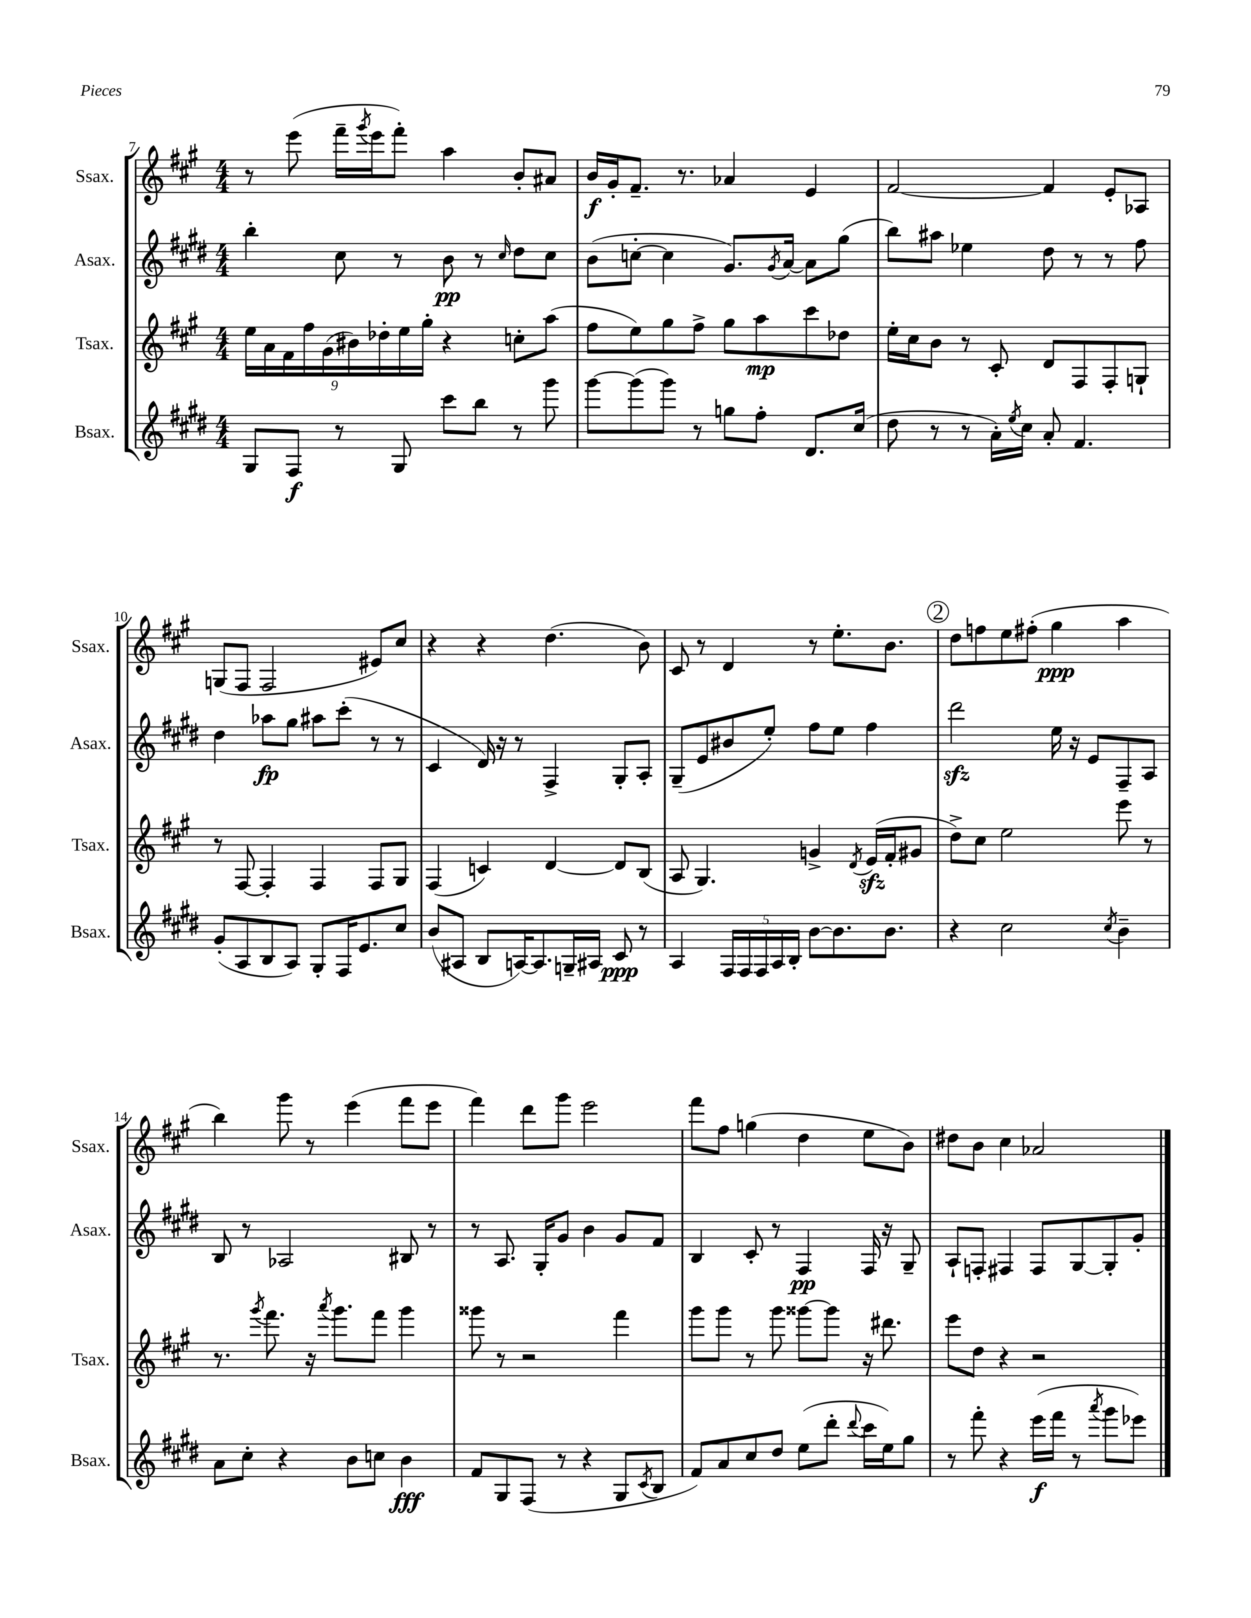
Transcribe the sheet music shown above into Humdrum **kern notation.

**kern	**kern	**kern	**kern
*staff4	*staff3	*staff2	*staff1
*clefG2	*clefG2	*clefG2	*clefG2
*k[f#c#g#d#]	*k[f#c#g#]	*k[f#c#g#d#]	*k[f#c#g#]
*M4/4	*M4/4	*M4/4	*M4/4
8G#	18ee	4bb'	8r
.	18a	.	.
.	18f#	.	.
8F#	.	.	(8eee
.	18ff#	.	.
.	(18g#	.	.
8r	.	8cc#	16fff#~
.	18b#)	.	.
.	.	.	8qggg#
.	.	.	16eee
.	18dd-'	.	.
8G#	.	8r	8fff#')
.	18ee	.	.
.	18gg#'	.	.
8ccc#	4r	8b	4aa
8bb	.	8r	.
.	.	16qqcc#	.
8r	8cc'	8dd#	8b'
8ggg#	(8aa	8cc#	8a#
=	=	=	=
[8ggg#	8ff#	(8b	16b
.	.	.	16g#'
(8ggg#]	8ee)	[8cc'	8.f#~
8ggg#)	8gg#	4cc]	.
.	.	.	8.r
8r	8ff#^	.	.
8gg	8gg#	8.g#)	4a-
8ff#'	8aa	.	.
.	.	8qg#	.
.	.	[16a	.
8.d#	8ccc#	8a]	4e
.	8dd-	(8gg#	.
(16cc#	.	.	.
=	=	=	=
8dd#	16ee'	8bb)	[2f#
.	16cc#	.	.
8r	8b	8aa#	.
8r	8r	4ee-	.
16a')	8c#'	.	.
8qee	.	.	.
16cc#	.	.	.
8a'	8d	8dd#	4f#]
4.f#	8F#	8r	.
.	8F#'	8r	8e'
.	8G`	8ff#	8A-
=	=	=	=
(8g#'	8r	4dd#	(8G
8A	[8F#	.	8F#
8B	4F#']	8aa-	2F#
8A)	.	8gg#	.
8G#'	4F#	8aa#	.
16F#	.	(8ccc#'	.
8.e	.	.	.
.	8F#	8r	8e#)
8cc#	8G#	8r	8cc#
=	=	=	=
(8b	(4F#	4c#	4r
8A#	.	.	.
8B	4c)	16d#)	4r
.	.	16r	.
[16A)	.	8r	.
8.A]	.	.	.
.	[4d	4F#^	(4.dd
16G~	.	.	.
16A#	.	.	.
8c#	8d]	8G#'	.
8r	(8B	8A'	8b)
=	=	=	=
4A	8A	(8G#~	8c#
.	4.G#)	8e	8r
20F#	.	8b#	4d
20F#	.	.	.
20F#	.	.	.
.	.	8ee')	.
20A	.	.	.
20B'	.	.	.
[8b	4g^	8ff#	8r
8.b]	.	8ee	8.ee'
.	8qd	.	.
.	(16e	4ff#	.
8.b	16f#'	.	8.b
.	8g#	.	.
=	=	=	=
4r	8dd^)	2ddd#	8dd
.	8cc#	.	8ff
2cc#	2ee	.	8ee
.	.	.	(8ff#'
.	.	16ee	4gg#
.	.	16r	.
.	.	8e	.
8qcc#	.	.	.
4b~	8eee	8F#~	4aa
.	8r	8A	.
=	=	=	=
8a	8.r	8B	4bb)
8cc#'	.	8r	.
.	8qggg#	.	.
.	8.fff#	.	.
4r	.	2A-	8ggg#
.	16r	.	8r
.	8qaaa	.	.
.	8.ggg#	.	.
8b	.	.	(4eee
8cc	8fff#	.	.
4b	4ggg#	8B#	8fff#
.	.	8r	8eee
=	=	=	=
8f#	8ggg##	8r	4fff#)
8G#	8r	8.A	.
(8F#	2r	.	8ddd
.	.	16G#'	.
8r	.	8g#	8ggg#
4r	.	4b	2eee
8G#	4fff#	8g#	.
8qc#	.	.	.
8B	.	8f#	.
=	=	=	=
8f#)	8ggg#	4B	8fff#
8a	8ggg#	.	8ff#
8cc#	8r	8c#'	(4gg
8dd#	8ggg#	8r	.
(8ee	[8ggg##	4F#	4dd
8ddd#'	8ggg##]	.	.
8qqddd#	.	.	.
16ccc#	16r	16F#	8ee
16ee)	8.ddd#	16r	.
8gg#	.	8G#~	8b)
=	=	=	=
8r	8eee	8A`	8dd#
8fff#'	8dd	8F'	8b
4r	4r	4F#	4cc#
(16eee	2r	8F#	2a-
16fff#	.	.	.
8r	.	[8G#	.
8qaaa	.	.	.
8ggg#	.	8G#']	.
8eee-)	.	8g#'	.
==	==	==	==
*-	*-	*-	*-
